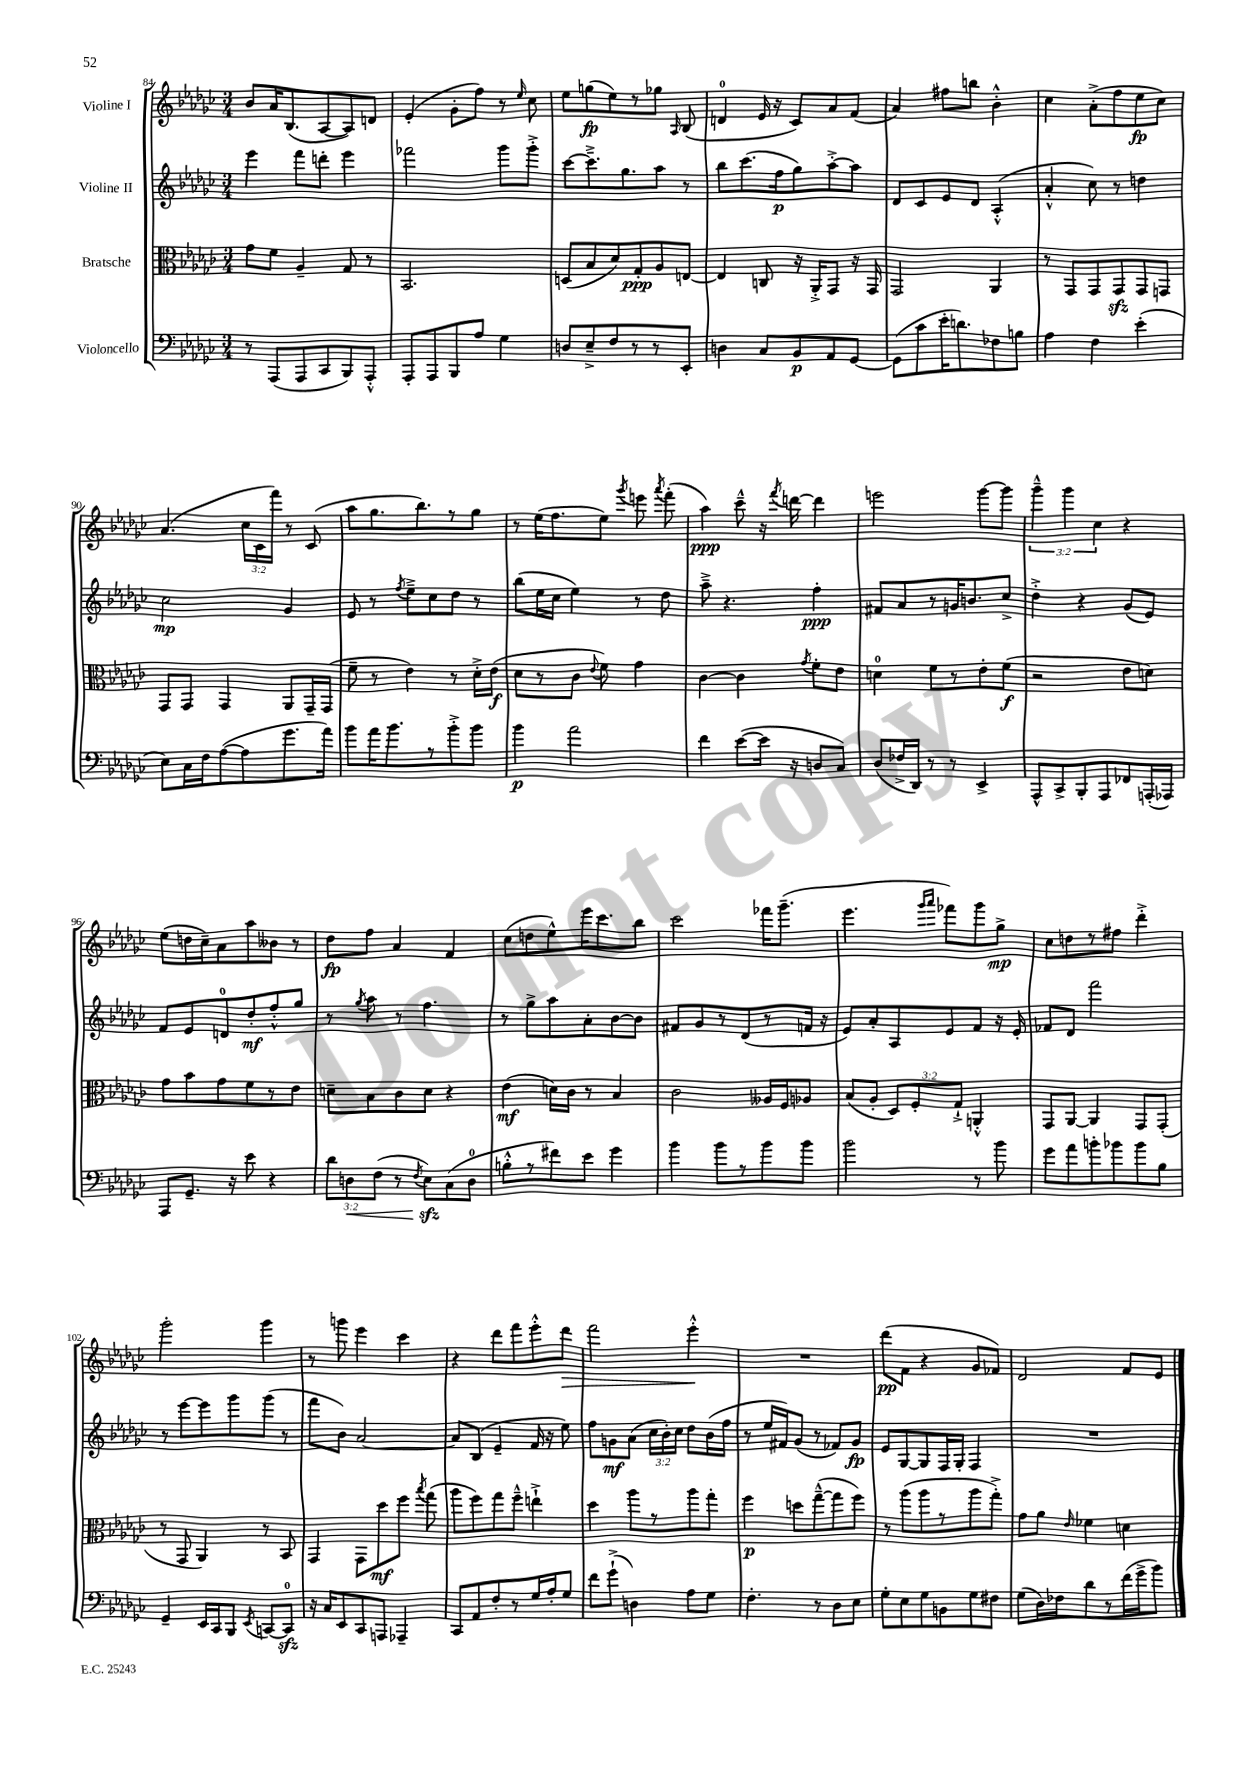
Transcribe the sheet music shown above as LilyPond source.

<<
\new StaffGroup <<
\new Staff = "s0" \with { instrumentName = "Violine I" } {
    \clef treble \key ges \major \numericTimeSignature \time 3/4 \override Staff.TupletNumber.text = #tuplet-number::calc-fraction-text
    \autoBeamOff bes'8[ aes'16 bes8.( aes8~ aes8) d'8] |
    ees'4-.( ges'8[-. f''8]) r8 \grace { ees''16 } ces''8 |
    ees''8[ g''8\fp( ees''8) r8 ges''8] \grace { aes16 } bes8( |
    d'4-0 ees'16 r16 ces'8[) aes'8 f'8]( |
    aes'4) fis''8[ b''8] bes'4-.-^ |
    ces''4 aes'8[-.->( f''8 ees''8\fp ces''8]) |
    aes'4.( \tuplet 3/2 { ces''16[ ces'16 f'''16]) } r8 ces'8( |
    aes''8[ ges''8. bes''8.) r8 ges''8] |
    r8 ees''16[( f''8. ees''8]) \acciaccatura { ges'''8 } e'''8 \acciaccatura { aes'''8 } f'''8-.( |
    aes''4\ppp) ces'''8---^ r16 \acciaccatura { f'''8 } d'''16~ d'''4 |
    e'''2 ges'''8[~ ges'''8] |
    \tuplet 3/2 { ges'''4---^ ges'''4 ces''4 } r4 |
    ees''8[( d''16 ces''16--) aes'8 aes''8 beses'8] r8 |
    des''8[\fp f''8] aes'4 f'4 |
    ces''8[( d''8 ees''8-^) ees'''16 ces'''8. bes''8] |
    ces'''2 fes'''16[ ges'''8.]--( |
    ees'''4. \grace { ges'''16[ aes'''16] } fes'''8[) ges'''8 ges''8]->\mp |
    ces''8[ d''8 r8 fis''8] des'''4-.-> |
    ges'''2-. ges'''4 |
    r8 g'''8 ees'''4 ces'''4 |
    r4 des'''8[ f'''8 ees'''8-.-^ des'''8]\> |
    f'''2 ees'''4-.-^\! |
    R2. |
    des'''8[\pp( f'8] r4 ges'8[ fes'8]) |
    des'2 f'8[ ees'8] \bar "|." |
}
\new Staff = "s1" \with { instrumentName = "Violine II" } {
    \clef treble \key ges \major \numericTimeSignature \time 3/4 \override Staff.TupletNumber.text = #tuplet-number::calc-fraction-text
    \autoBeamOff ees'''4 f'''8[ d'''8]-. ees'''4 |
    fes'''2 ges'''8[ ges'''8]-.-> |
    ces'''8[~ ces'''8.---> ges''8. aes''8] r8 |
    bes''8[ ces'''8.( f''16\p ges''8) aes''8~-.-> aes''8] |
    des'8[ ces'8 ees'8 des'8] aes4-.-^( |
    aes'4-.-^ ces''8) r8 d''4 |
    ces''2\mp ges'4 |
    ees'8 r8 \acciaccatura { f''8 } ees''8[---> ces''8 des''8] r8 |
    bes''8[( ees''16 ces''16] ees''4) r8 des''8 |
    aes''8---> r4. f''4-.\ppp |
    fis'8[ aes'8 r8 g'16 b'8. ces''8]-> |
    des''4-.-> r4 ges'8[( ees'8]) |
    f'8[ ees'8 d'8-0 des''8-.\mf f''8-.-^ ges''8] |
    r8 \acciaccatura { ges''8 } aes''8 r8 f''4. |
    r8 ges''8[-> aes''8 aes'8-. bes'8~ bes'8] |
    fis'8[ ges'8 r8 des'8( r8 f'16] r16 |
    ees'8[) aes'8-. aes8 ees'8 f'8] r16 ees'16-. |
    fes'8[ des'8] f'''2 |
    r8 ees'''8[~ ees'''8 ges'''8 ges'''8]( r8 |
    f'''8[ bes'8]) aes'2~ |
    aes'8[ bes8]( ees'4-- f'16 r16 ees''8) |
    f''8[ g'8\mf aes'8]( \tuplet 3/2 { ces''16[ bes'16-.) ces''16] } des''8[ bes'16( f''16] |
    r8 ees''16[ fis'16) ges'8]( r8 fes'8[) ges'8]\fp |
    ees'8[ ges8~ ges8 f16 ges16]-. f4 |
    R2. \bar "|." |
}
\new Staff = "s2" \with { instrumentName = "Bratsche" } {
    \clef alto \key ges \major \numericTimeSignature \time 3/4 \override Staff.TupletNumber.text = #tuplet-number::calc-fraction-text
    \autoBeamOff ges'8[ f'8] aes4-- ges8 r8 |
    bes,2. |
    d8[( bes8 des'8) ges8-.\ppp aes8 e8]~ |
    e4 c8 r16 aes,16[-.-> ges,8] r16 ges,16 |
    ges,2 aes,4 |
    r8 ges,8[ ges,8 ges,8\sfz ges,8 g,8] |
    ges,8[ ges,8] ges,4 aes,8[ ges,16-- ges,16]( |
    f'8-- r8 ees'4) r8 des'16[-.-> ees'16]\f( |
    des'8[ r8 ces'8] \appoggiatura { ees'8 } f'8) ges'4 |
    ces'4~ ces'4 \acciaccatura { ges'8 } f'8[-. ees'8] |
    d'4-0 f'8[ r8 ees'8-. f'8]\f( |
    r2 ees'8[ d'8]) |
    ges'8[ bes'8 ges'8 f'8 r8 ees'8] |
    d'8[-- bes8 ces'8 d'8] r4 |
    ees'4\mf( d'16[) ces'16] r8 bes4 |
    ces'2 aeses16[ f16 aes8] |
    bes8[( aes8]-. \tuplet 3/2 { des8[) f8-. ges8]-!-> } a,4-.-^ |
    ges,8[ aes,8]~ aes,4 ges,8[ ges,8]-.( |
    r8 ges,8 aes,4) r8 bes,8 |
    ges,4 ges,8[ des''8\mf f''8] \acciaccatura { bes''8 } ges''8( |
    aes''8[ f''8) ges''8 f''8]---^ e''4-!-> |
    des''4 aes''8[ r8 aes''8 ges''8]-. |
    f''4\p d''8[ ges''8~---^( ges''8 f''8]) |
    r8 aes''8[( aes''8 r8 aes''8 ges''8]-.->) |
    ges'8[ aes'8] \grace { ees'16 } fes'4 d'4 \bar "|." |
}
\new Staff = "s3" \with { instrumentName = "Violoncello" } {
    \clef bass \key ges \major \numericTimeSignature \time 3/4 \override Staff.TupletNumber.text = #tuplet-number::calc-fraction-text
    \autoBeamOff r8 aes,,8[( aes,,8 ces,8 bes,,8) aes,,8]-.-^ |
    aes,,8[-. aes,,8 bes,,8 aes8] ges4 |
    d8[ ees8---> f8 r8 r8 ees,8]-. |
    d4 ces8[ bes,8\p aes,8 ges,8]~ |
    ges,8[( ces'8 ees'16-. d'8.) fes8 b8] |
    aes4 f4 ees'4-.( |
    ees8[) ces16 f16 aes8~( aes8 ges'8. aes'16]) |
    bes'8[ aes'16 bes'8. r8 bes'8-.-> bes'8] |
    bes'4\p aes'2 |
    f'4 ees'8[~( ees'16] r16 d8[ ces8]) |
    des8[( fes16-> des,16]) r8 r8 ees,4-> |
    aes,,8[-^ ces,8-> bes,,8-. aes,,8 fes,8 a,,16-.( aes,,16]) |
    aes,,8[ ges,8.]-- r16 ees'8 r4 |
    \tuplet 3/2 { des'8[ d8\< f8]( } r8 \acciaccatura { f8 } ees8[\sfz\!) ces8( d8]-0 |
    b8[-.-^ r8 fis'8) ees'8] ges'4 |
    bes'4 bes'8[ r8 bes'8 bes'8] |
    bes'2 r8 bes'8 |
    ges'8[ aes'8 b'8-. bes'8 bes'8 bes8] |
    ges,4-- ees,16[ ces,16 bes,,8] \acciaccatura { ees,8 } c,8[~ c,8]-0\sfz |
    r16 ces16[ ees,8 ces,8 a,,8] aes,,4-- |
    ces,8[ aes,8 f8-. r8 ges16 aes16-. ges8] |
    f'8[ ges'8]-!->( d4) aes8[ ges8] |
    f4.-. r8 des8[ ees8] |
    ges8[-. ees8 ges8 b,8 ges8 fis8] |
    ges8[( des16) fes16 des'8 r8 f'16( ges'16-> bes'8]) \bar "|." |
}
>>
>>
\layout { \context { \Score currentBarNumber = #84 } }
